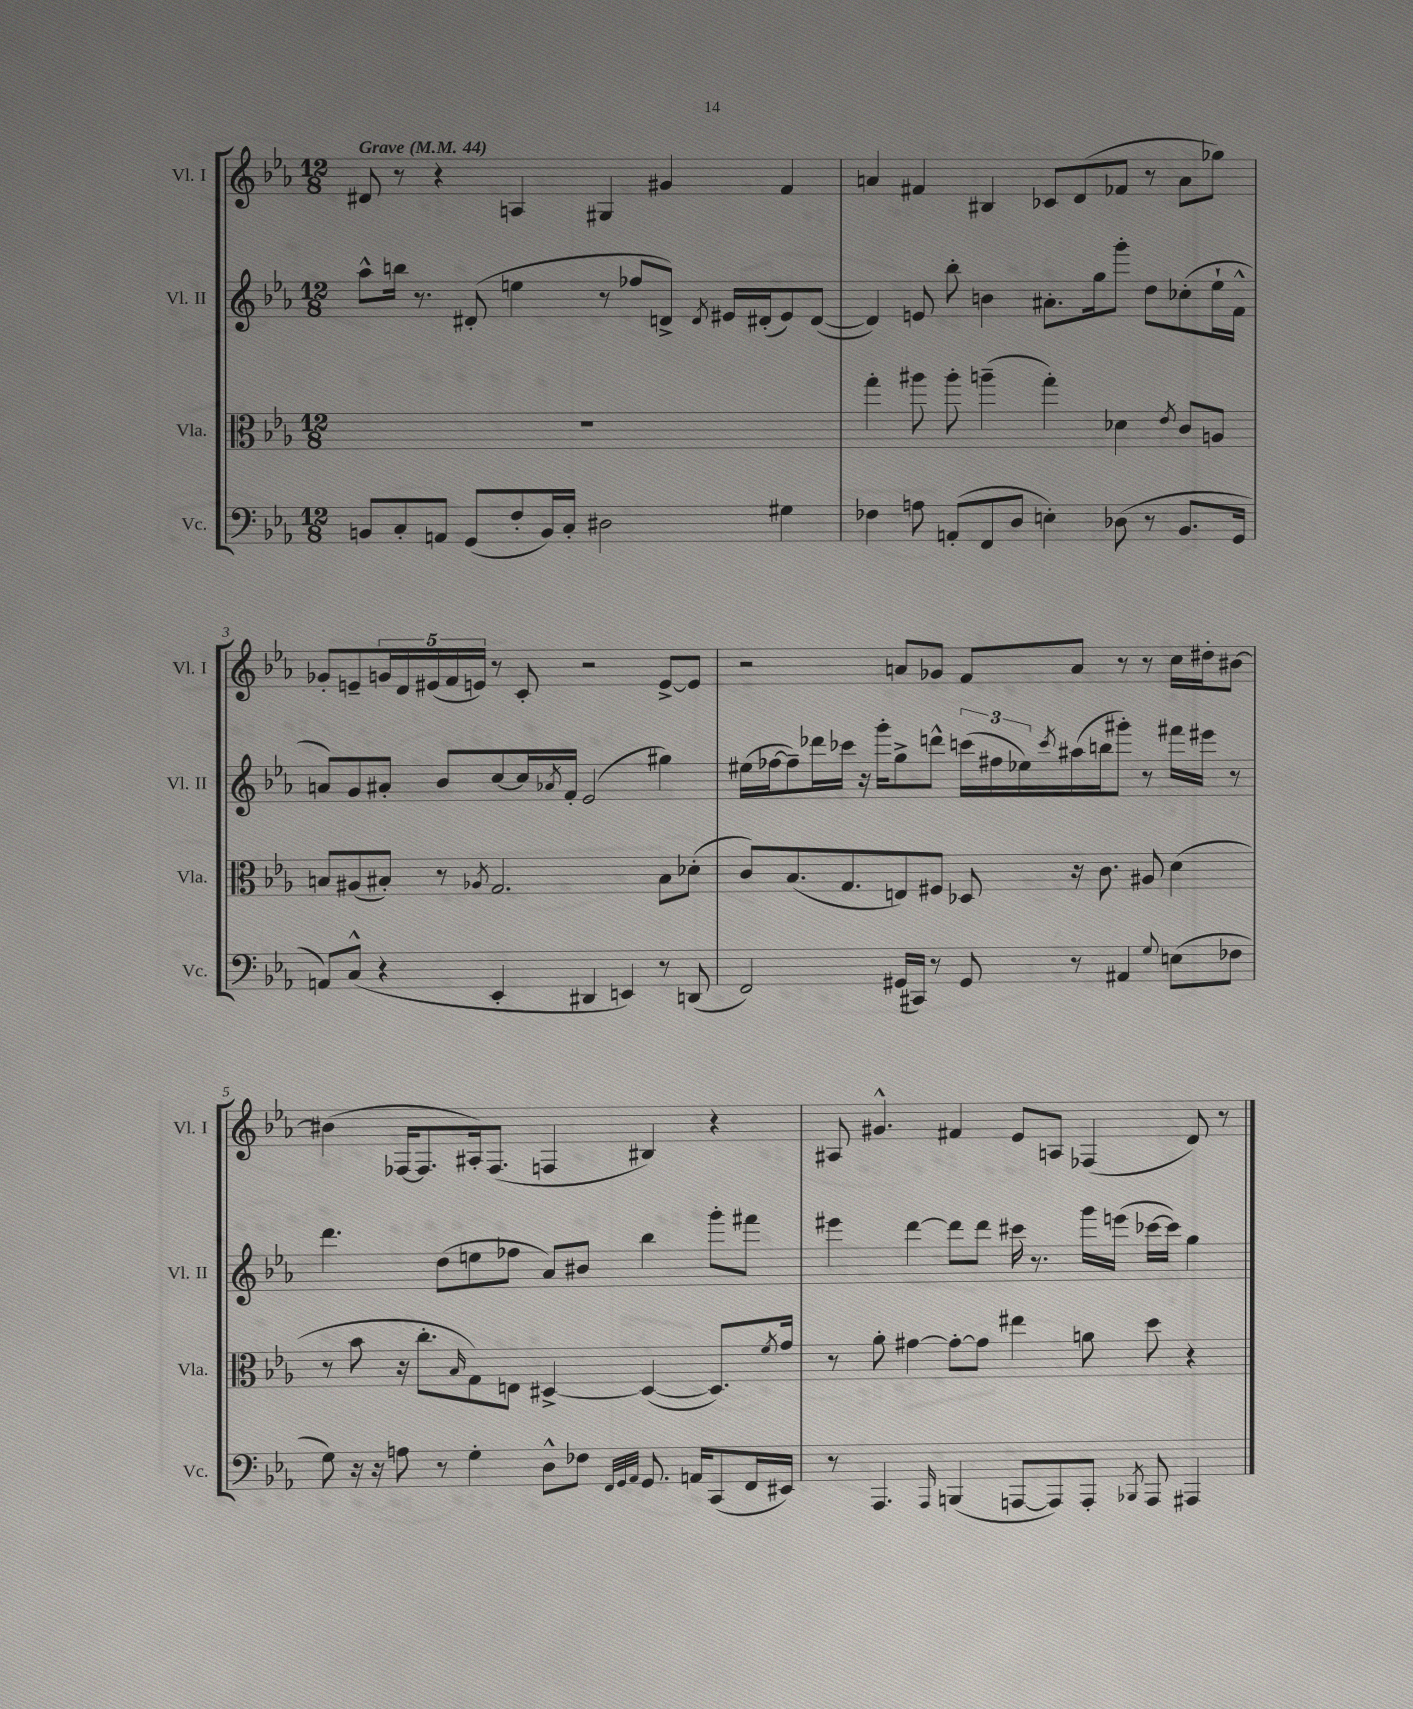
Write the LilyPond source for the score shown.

<<
\new StaffGroup <<
\new Staff = "s0" \with { instrumentName = "Vl. I" shortInstrumentName = "Vl. I" } {
    \clef treble \key ees \major \numericTimeSignature \time 12/8 \tempo "Grave" 4 = 44
    dis'8 r8 r4 a4 gis4 gis'4 f'4 |
    a'4 fis'4 bis4 ces'8 d'8( fes'8 r8 a'8 ges''8) |
    ges'8-. e'8-- \tuplet 5/4 { g'16 d'16 eis'16( f'16 e'16) } r8 c'8-. r2 e'8~-> e'8 |
    r2 a'8 ges'8 f'8 a'8 r8 r8 c''16 dis''16-. bis'8~ |
    bis'4( fes16~ fes8. ais16-.) fes8.( f4 bis4) r4 |
    ais8 gis'4.-^ fis'4 ees'8 a8 fes4( d'8) r8 \bar "|." |
}
\new Staff = "s1" \with { instrumentName = "Vl. II" shortInstrumentName = "Vl. II" } {
    \clef treble \key ees \major \numericTimeSignature \time 12/8
    aes''8-^ b''16 r8. dis'8-.( e''4 r8 fes''8 d'8->) \acciaccatura { d'8 } eis'16 dis'16-.( eis'8) dis'8~( |
    dis'4) e'8 bes''8-. b'4 ais'8.-. g''16 g'''8-. d''8 ces''8-.( ees''16-! f'16-^ |
    a'8) g'8 ais'8-. bes'8 c''8~ c''16 \acciaccatura { aes'8 } f'16-. ees'2( gis''4) |
    eis''16( fes''16~ fes''8--) des'''16 ces'''16 r16 g'''16-. g''8-> d'''8-^ \tuplet 3/2 { c'''16( fis''16 ees''16) } \acciaccatura { c'''8 } ais''16( b''16 gis'''8-.) r8 fis'''16 eis'''16 r8 |
    d'''4. d''8( e''8 fes''8 aes'8) bis'8 bes''4 g'''8-. fis'''8 |
    eis'''4 d'''4~ d'''8 d'''8 cis'''16 r8. g'''16 e'''16( ces'''16~ ces'''16) g''4 \bar "|." |
}
\new Staff = "s2" \with { instrumentName = "Vla." shortInstrumentName = "Vla." } {
    \clef alto \key ees \major \numericTimeSignature \time 12/8
    R1. |
    g''4-. ais''8 ais''8-. a''4--( g''4-.) des'4 \acciaccatura { ees'8 } c'8 a8 |
    b8 ais8( bis8-.) r8 \acciaccatura { aes8 } g2. bis8 des'8-.( |
    c'8) bes8.( g8. e8) fis8 des8 r16 c'8. ais8 d'4( |
    r8 bes'8 r16 c''8.-. \grace { bes16 } g8) e8 dis4~-> dis4~( dis8.) \acciaccatura { f'8 } g'16 |
    r8 aes'8-. gis'4~ gis'8~-. gis'8 eis''4 a'8 d''8 r4 \bar "|." |
}
\new Staff = "s3" \with { instrumentName = "Vc." shortInstrumentName = "Vc." } {
    \clef bass \key ees \major \numericTimeSignature \time 12/8
    b,8 c8-. a,8 g,8( f8-. b,16) c16-. dis2 gis4 |
    fes4 a8 a,8-.( f,8 d8 e4-.) des8( r8 bes,8. g,16 |
    a,8) c8-^( r4 ees,4-. dis,4 e,4) r8 d,8( |
    f,2) gis,16( cis,16) r8 gis,8 r8 ais,4 \appoggiatura { g8 } e8( fes8 |
    g8) r16 r16 a8 r8 g4-. d8-^ fes8 \grace { f,32 g,32 aes,32 } g,8. a,16 c,8( f,16 eis,16) |
    r8 aes,,4. \grace { aes,,16 } b,,4( a,,8~ a,,8) a,,8-. \acciaccatura { bes,,8 } a,,8 ais,,4 \bar "|." |
}
>>
>>
